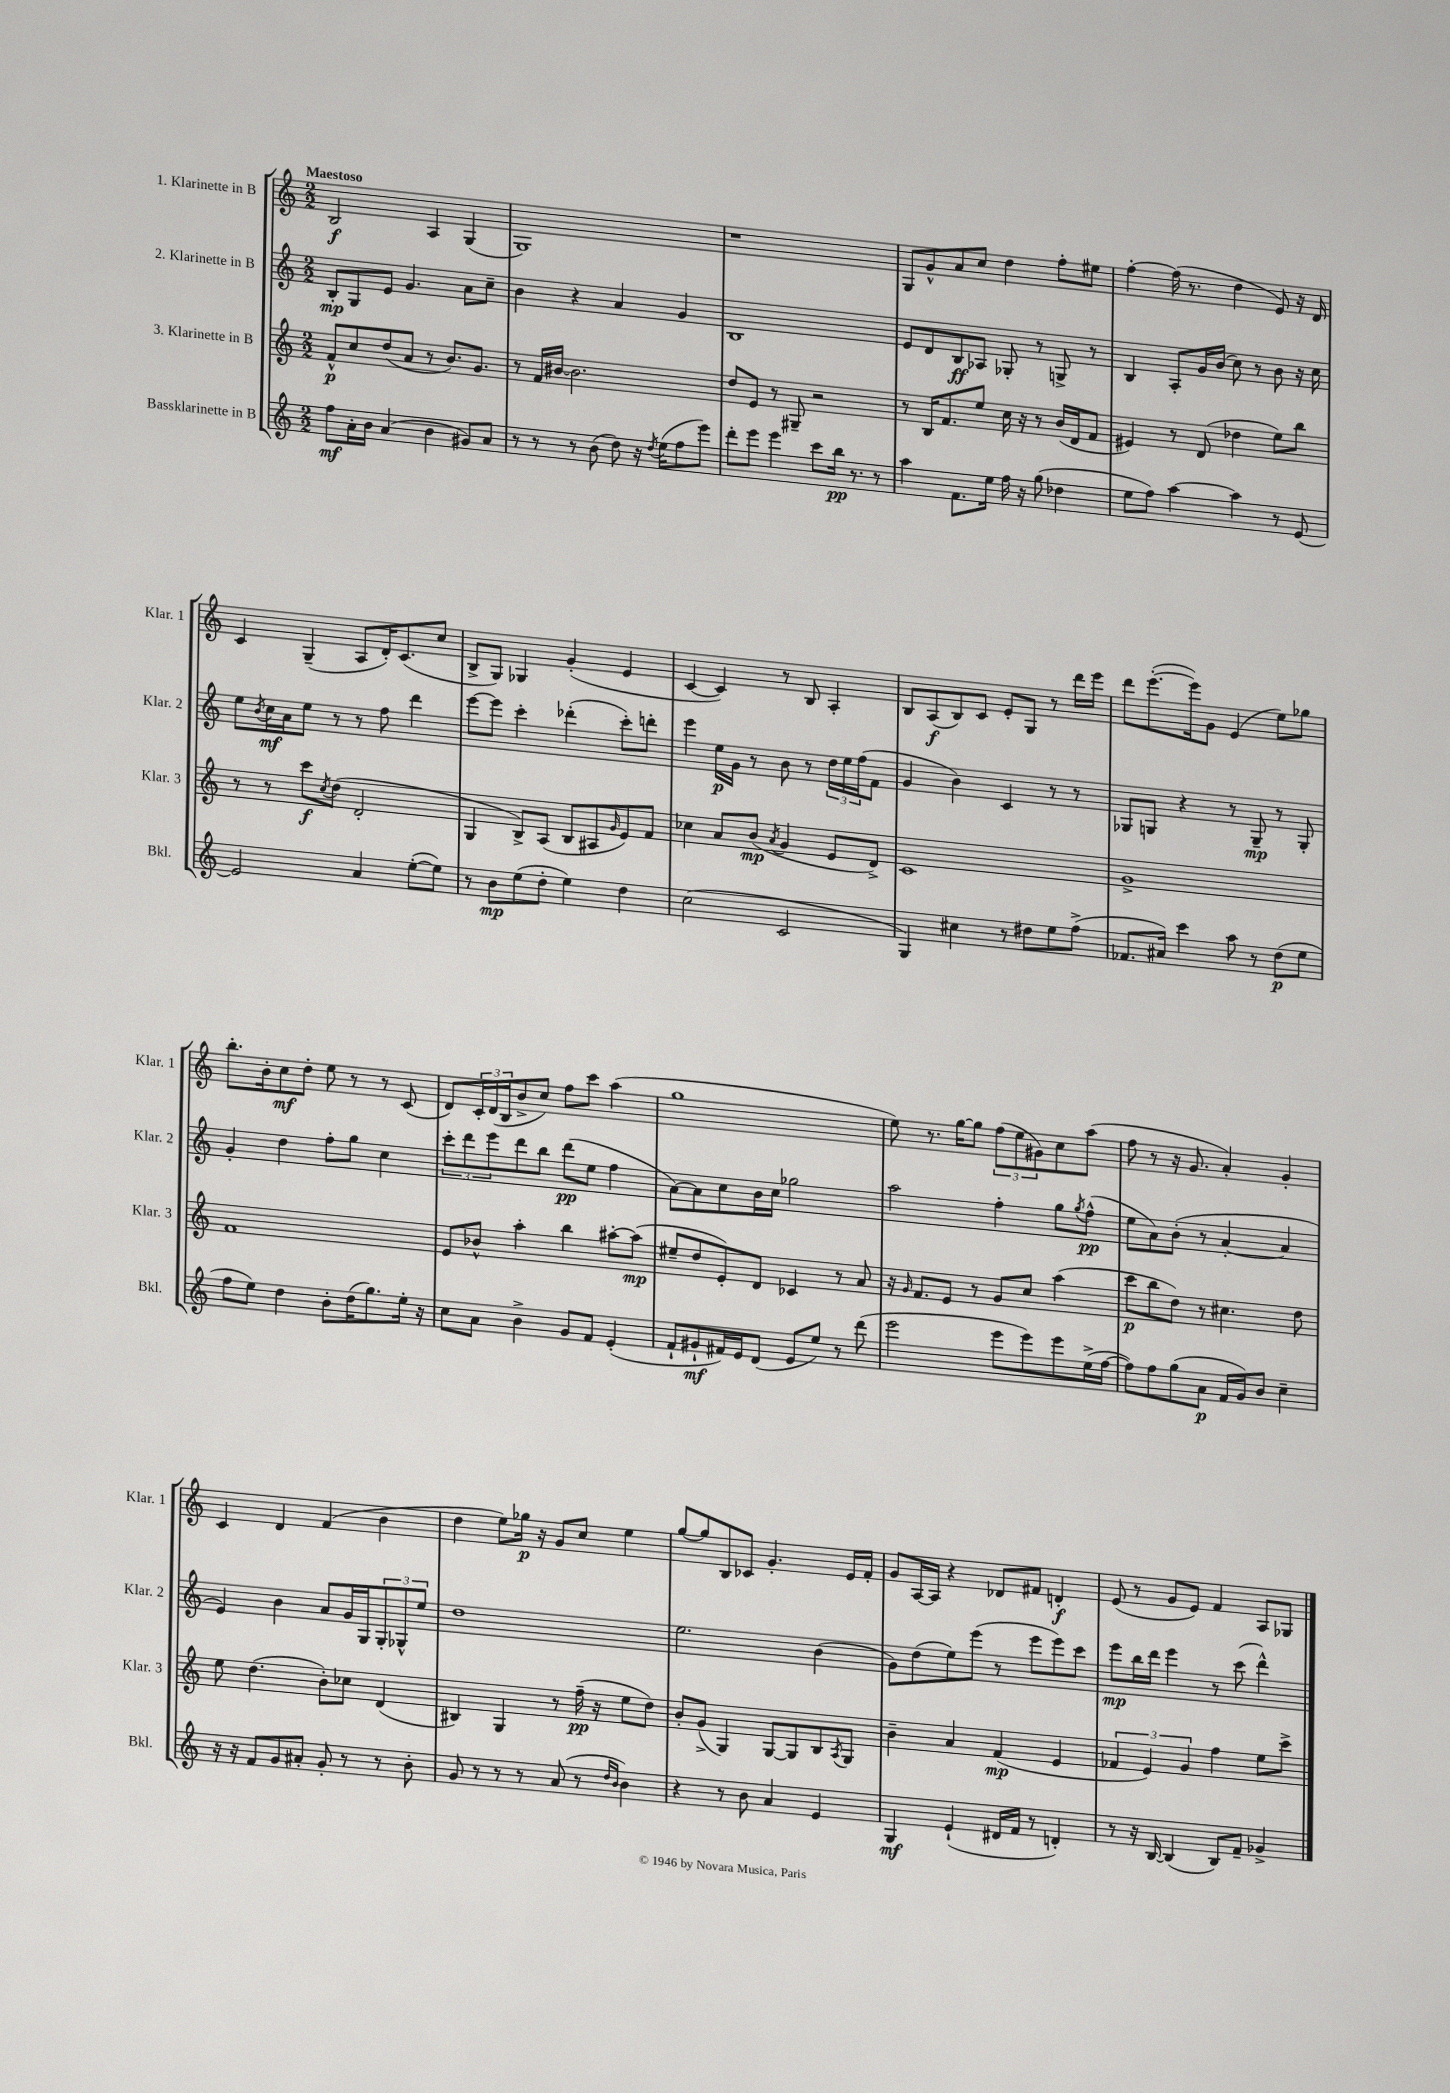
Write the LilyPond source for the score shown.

<<
\new StaffGroup <<
\new Staff = "s0" \with { instrumentName = "1. Klarinette in B" shortInstrumentName = "Klar. 1" } {
    \clef treble \key c \major \numericTimeSignature \time 2/2 \tempo "Maestoso"
    b2\f a4 g4( |
    g1) |
    r1 |
    g8 g'8-^ a'8 c''8 d''4 f''8-. eis''8 |
    f''4~-. f''16( r8. d''4 e'8) r16 d'16 |
    c'4 g4--( a8 d'16-.) c'8.( c''8 |
    b8-> g8) ges4 g'4-.( e'4 |
    c'4~ c'4) r8 b8 a4-. |
    b8 a8\f( b8) c'8 e'8-. g8 r8 d'''16 e'''16 |
    d'''8 e'''8.~-.( e'''16) g'8 e'4( e''8) ges''8 |
    b''8.-. b'16-. c''8\mf d''8-. e''8 r8 r8 c'8( |
    d'8) \tuplet 3/2 { c'16-. d'16( b16 } b'8-> c''8) f''8 c'''8 a''4( |
    g''1 |
    e''8) r8. g''16~ g''8 \tuplet 3/2 { f''8( e''8 gis'8) } c''8 a''8( |
    f''8 r8 r16 g'8. a'4-.) g'4-. |
    c'4 d'4 f'4( b'4 |
    d''4 e''8) ges''16\p r16 g'8 c''8 e''4 |
    g''8~ g''8 b8 ces'8 g'4.-. e'16 f'16-. |
    g'8 a16~ a16 r4 des'8 fis'8 d'4-.\f |
    e'8( r8 g'8 e'8) f'4 a8 ges8 \bar "|." |
}
\new Staff = "s1" \with { instrumentName = "2. Klarinette in B" shortInstrumentName = "Klar. 2" } {
    \clef treble \key c \major \numericTimeSignature \time 2/2
    b8-.\mp g8 e'8 g'4. a'8 c''8-- |
    b'4 r4 a'4 g'4 |
    b1 |
    e'8 d'8 b8\ff aes8 ges8-. r8 g8-> r8 |
    b4 a8-. g'16 b'16( c''8) r8 b'8 r16 c''16 |
    e''8 \acciaccatura { b'8 } c''16\mf a'16 e''8 r8 r8 f''8 d'''4 |
    e'''8~ e'''8 c'''4-. des'''4-.( c'''8-.) d'''8-. |
    e'''4 e''16\p g'16 r8 b'8 r8 \tuplet 3/2 { d''16 e''16 f''16( } f'8 |
    g'4 b'4) c'4 r8 r8 |
    ges8 g8 r4 r8 g8--\mp r8 g8-. |
    g'4-. d''4 f''8-. g''8 c''4 |
    \tuplet 3/2 { c'''8-. d'''8 e'''8 } d'''8 b''8 d'''8\pp( e''8 f''4 |
    a'8~) a'8 c''8 b'16 c''16 ges''2 |
    a''2 f''4-. g''8 \acciaccatura { g''8 } f''8-^\pp( |
    e''8 a'8) b'8-.( r8 a'4~-. a'4 |
    e'4) b'4 a'8 g'16 g16 \tuplet 3/2 { g8-. ges8-^ e''8 } |
    d''1 |
    e''2. b'4( |
    g'8) d''8( e''8) e'''8( r8 e'''8 e'''8) c'''8 |
    e'''8\mp b''16 d'''16 e'''4 r8 c'''8( d'''4-^) \bar "|." |
}
\new Staff = "s2" \with { instrumentName = "3. Klarinette in B" shortInstrumentName = "Klar. 3" } {
    \clef treble \key c \major \numericTimeSignature \time 2/2
    f'8-^\p c''8 d''8( a'8 r8 b'8.) g'8. |
    r8 f'16 bis'16~ bis'2. |
    d''8 e'8 r8 gis8-- r2 |
    r8 b16 f'8. e''8 c''16 r16 r8 b'16( d'16 f'8 |
    eis'4) r8 d'8( des''4 e''8) b''8 |
    r8 r8 c'''8\f \acciaccatura { c''8 } d''8( d'2-. |
    g4 b8->) a8( b8 ais8 \grace { g'16 } e'8) f'8 |
    ces''4 a'8 b'8\mp( \acciaccatura { a'8 } g'4 e'8 d'8->) |
    c'1 |
    g'1-> |
    f'1 |
    e'8 bes'8-^ a''4-. b''4 ais''8~-. ais''8\mp( |
    eis''8-- d''8 e'8-.) d'8 ces'4 r8 a'8 |
    r16 \grace { g'16 } f'8. e'8 r8 g'8 c''8 a''4( |
    c'''8\p b''8 d''8) r8 cis''4. d''8 |
    e''8 d''4.( b'8-.) ces''8 d'4( |
    bis4) g4 r8 f''16--\pp( r16 e''8 d''8) |
    b'8-. g'8->( g4) g8~ g8 b8 \acciaccatura { a8 } g8 |
    b'4-- a'4 f'4\mp( e'4 |
    \tuplet 3/2 { fes'4 e'4) g'4 } f''4 e''8 c'''8-> \bar "|." |
}
\new Staff = "s3" \with { instrumentName = "Bassklarinette in B" shortInstrumentName = "Bkl." } {
    \clef treble \key c \major \numericTimeSignature \time 2/2
    f''8\mf a'16-. b'16 a'4( b'4 gis'8) a'8 |
    r8 r8 r8 b'8( d''8) r16 \acciaccatura { d''8 } e''16( f''8 e'''8) |
    d'''8-. e'''8 e'''4 c'''8 b''16\pp r8. r8 |
    a''4 f'8. e''16 f''16 r16 g''8( des''4 |
    e''8 f''8) a''4~ a''4 r8 e'8~ |
    e'2 a'4 e''8~-.( e''8) |
    r8 b'8\mp e''8( d''8-. e''4) d''4 |
    c''2( c'2 |
    g4) cis''4 r8 dis''8 e''8 f''8->( |
    fes'8. ais'16) c'''4 a''8 r8 d''8\p( e''8 |
    f''8 e''8) d''4 b'8-. d''16( g''8.) e''16-. r16 |
    c''8 a'8 b'4-> g'8 f'8 e'4-.( |
    f'8-! gis'8-!\mf fis'16) e'16 d'8( e'8 e''8) r8 d'''8( |
    e'''2 e'''8 e'''8) e'''8 e''16->( f''16~ |
    f''8) f''8 g''8( a'8\p f'16 g'16) b'8 c''4-- |
    r16 r16 f'8 g'8 ais'8-. g'8-. r8 r8 b'8-. |
    g'8 r8 r8 r8 a'8( r8 \grace { d''16 b'16 } b'4) |
    r4 r8 b'8 a'4 e'4 |
    g4\mf e'4-!( dis'16 f'16 r8 d'4-.) |
    r8 r16 b16~ b4( b8) f'8-- ges'4-> \bar "|." |
}
>>
>>
\layout { \context { \Score \remove "Bar_number_engraver" } }
